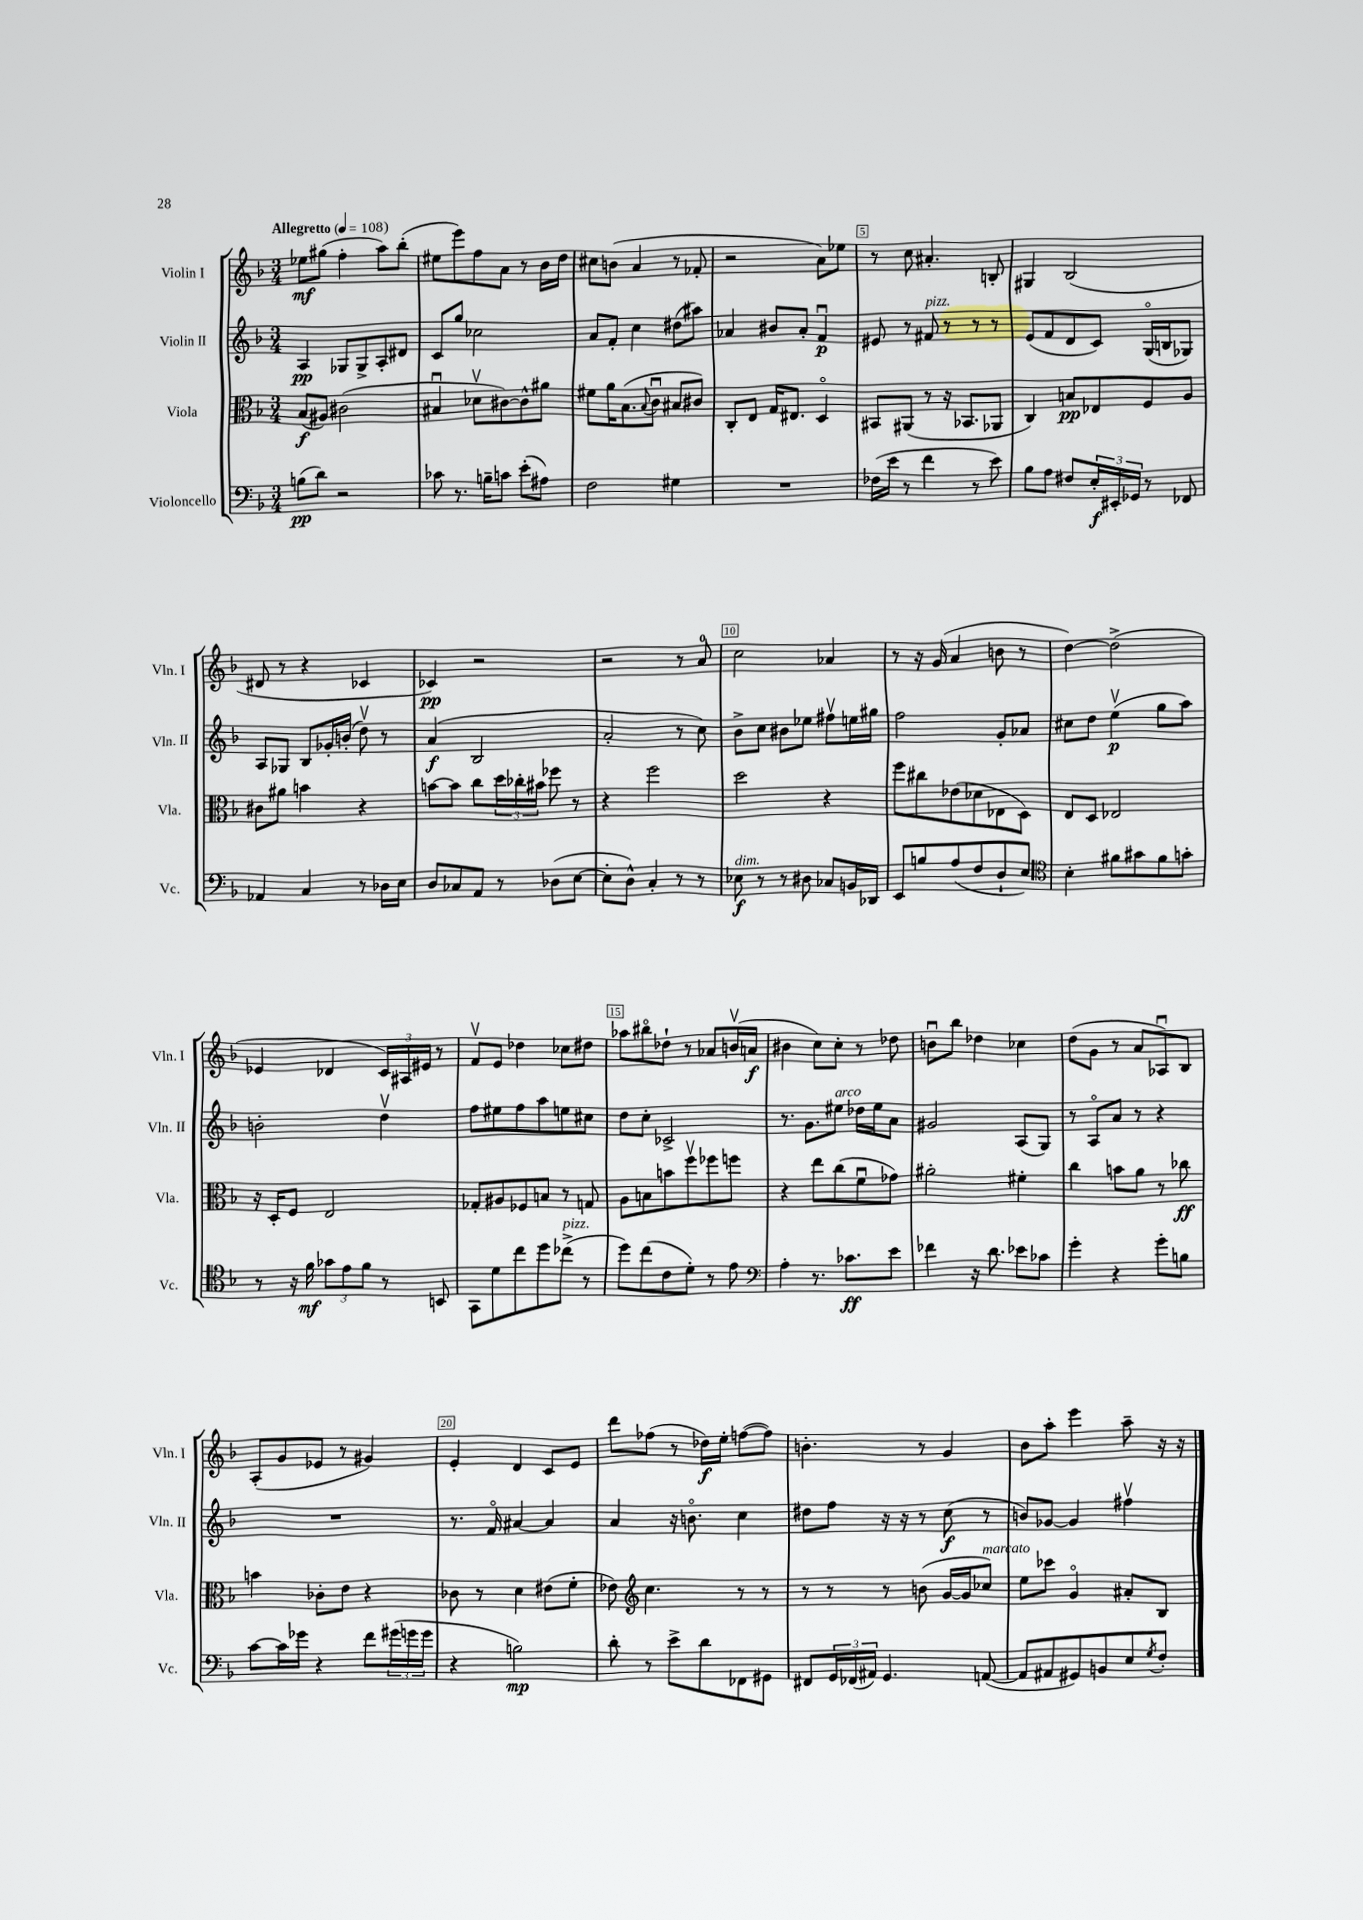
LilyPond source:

<<
\new StaffGroup <<
\new Staff = "s0" \with { instrumentName = "Violin I" shortInstrumentName = "Vln. I" } {
    \clef treble \key f \major \numericTimeSignature \time 3/4 \tempo "Allegretto" 4 = 108
    ees''8\mf gis''8( f''4-. a''8) bes''8-.( |
    eis''8 e'''8) f''8 a'8 r8 bes'16 d''16 |
    cis''8 b'8( a'4 r8 fes'8-. |
    r2 a'8) ees''8 |
    r8 c''8 ais'4.-. b8-. |
    gis4 bes2( |
    dis'8 r8 r4 ces'4 |
    ces'4\pp) r2 |
    r2 r8 a'8-0 |
    c''2 aes'4 |
    r8 r16 g'16( a'4 b'8 r8 |
    d''4~) d''2->( |
    ees'4 des'4 \tuplet 3/2 { c'16) ais16 eis'16 } r8 |
    f'8\upbow e'8 des''4 ces''8 dis''8 |
    aes''8 bis''8\flageolet des''8-! r8 aes'8 b'16\upbow( a'16\f |
    bis'4 c''8) c''8-. r8 des''8 |
    b'8\downbow bes''8 des''4 ces''4 |
    d''8( g'8 r8 a'8 aes8\downbow) bes8 |
    a8-.( g'8 ees'8 r8 gis'4) |
    e'4-. d'4 c'8 e'8 |
    d'''8 fes''8( r8 des''16\f) e''16-. f''8~( f''8) |
    b'4.-. r8 g'4 |
    bes'8 a''8-. e'''4 a''8-- r16 r16 \bar "|." |
}
\new Staff = "s1" \with { instrumentName = "Violin II" shortInstrumentName = "Vln. II" } {
    \clef treble \key f \major \numericTimeSignature \time 3/4
    a4\pp ges8 ges8-> a8-. dis'8 |
    c'8 g''8 ces''2 |
    a'8 f'8-. c''4 dis''8( ais''8) |
    aes'4 bis'8 aes'8-. f'4\downbow\p |
    eis'8 r8 fis'8^\markup { \italic "pizz." } r8 r8 r8 |
    e'8( f'8 d'8 c'8) g16\flageolet( b16 ges8) |
    a8 ges8 bes8 ges'16-. b'16-.( d''8\upbow) r8 |
    a'4\f( bes2 |
    a'2-. r8 c''8) |
    bes'8-> c''8 bis'8 ees''8 fis''8\upbow e''16 gis''16 |
    f''2 g'8-. aes'8 |
    cis''8 d''8 e''4\upbow\p( g''8 a''8) |
    b'2-. d''4\upbow |
    f''8 eis''8 f''8 a''8 e''8 cis''8 |
    d''8 c''8-. ces'2-> |
    r8. g'8. eis''8^\markup { \italic "arco" } des''16 eis''16 a'8 |
    gis'2 a8( g8) |
    r8 a8\flageolet a'8 r8 r4 |
    R2. |
    r8. f'16\flageolet ais'4~ ais'4 |
    a'4 r16 b'8.\flageolet c''4 |
    dis''8 f''8 r16 r16 r8 c''8\f( r8 |
    b'8) ges'8~ ges'4 fis''4\upbow \bar "|." |
}
\new Staff = "s2" \with { instrumentName = "Viola" shortInstrumentName = "Vla." } {
    \clef alto \key f \major \numericTimeSignature \time 3/4
    bes8\f( ais8) cis'2( |
    bis4\downbow des'8\upbow cis'8~) cis'8-^ ais'8 |
    fis'8 a'16 bes8.( \appoggiatura { bes8 } c'8\downbow bis8 cis'8) |
    c8-. e8 g16 eis8. d4\flageolet |
    bis,8 ais,8( r8 r16 bes,8. aes,8 |
    c4) b8\pp ees8 f8 a8 |
    cis'8 ais'8 b'4 r4 |
    b'8~ b'8 c''8 \tuplet 3/2 { d''16 ces''16-. bis'16 } fes''8 r8 |
    r4 f''2 |
    d''2 r4 |
    f''8 cis''8 ees'8( des'8 ees8 d8) |
    e8 d8 ees2 |
    r16 d16-. f8 e2 |
    ges8-. ais8 fes8 b8 r8 g8 |
    a8 b8 b'8 f''8\upbow fes''8 f''8 |
    r4 e''8 c''8( f'8\downbow ges'8) |
    ais'2-. fis'4-. |
    c''4 b'8 a'8 r8 ces''8\ff |
    b'4 ces'8-. e'8 r4 |
    ces'8 r8 d'4 eis'8( f'8-. |
    ees'8) \clef treble c''4. r8 r8 |
    r8 r8 r8 b'8( g'16~ g'16 ces''8^\markup { \italic "marcato" }) |
    e''8 ces'''8 g'4\flageolet ais'8-. bes8 \bar "|." |
}
\new Staff = "s3" \with { instrumentName = "Violoncello" shortInstrumentName = "Vc." } {
    \clef bass \key f \major \numericTimeSignature \time 3/4
    b8\pp( d'8) r2 |
    ces'8 r8. b16-- c'8 e'8-.( ais8) |
    f2 gis4 |
    R2. |
    fes16( e'16 r8 f'4 r8 e'8) |
    bes8 a8 fis8 \tuplet 3/2 { e16-.\f eis,16-. ges,16 } r8 fes,8 |
    aes,4 c4 r8 des16 e16 |
    d8 ces8 a,8 r8 des8( e8~ |
    e8-. d8-^) c4-. r8 r8 |
    ees8\f^\markup { \italic "dim." } r8 r8 dis8 ces8 b,16 des,16 |
    e,8 b8 a8( f8 d8-! e8) |
    \clef tenor bes4-. fis'8 gis'8 fis'8 g'8-. |
    r8 r16 f'16\mf \tuplet 3/2 { ges'8 e'8 f'8 } r8 b,8 |
    g,8 d'8 c''8 d''8 ces''8->^\markup { \italic "pizz." }( r8 |
    d''8) c''8( c'8 d'8-.) r8 e'8 |
    \clef bass a4-. r8. ces'8.\ff e'8 |
    fes'4 r16 d'8. ees'8 ces'8 |
    g'4-. r4 g'8-. b8 |
    c'8~ c'16 ges'16 r4 f'8 \tuplet 3/2 { gis'16( g'16 g'16 } |
    r4 b2\mp) |
    d'8-. r8 e'8-> d'8 fes,8 gis,8 |
    fis,8 \tuplet 3/2 { g,16 fes,16( ais,16) } g,4. a,8~( |
    a,8 ais,8 gis,8) b,8 e8 \acciaccatura { g8 } f8-. \bar "|." |
}
>>
>>
\layout { \context { \Score \override BarNumber.break-visibility = ##(#f #t #t) barNumberVisibility = #(every-nth-bar-number-visible 5) \override BarNumber.stencil = #(make-stencil-boxer 0.1 0.3 ly:text-interface::print) } }
